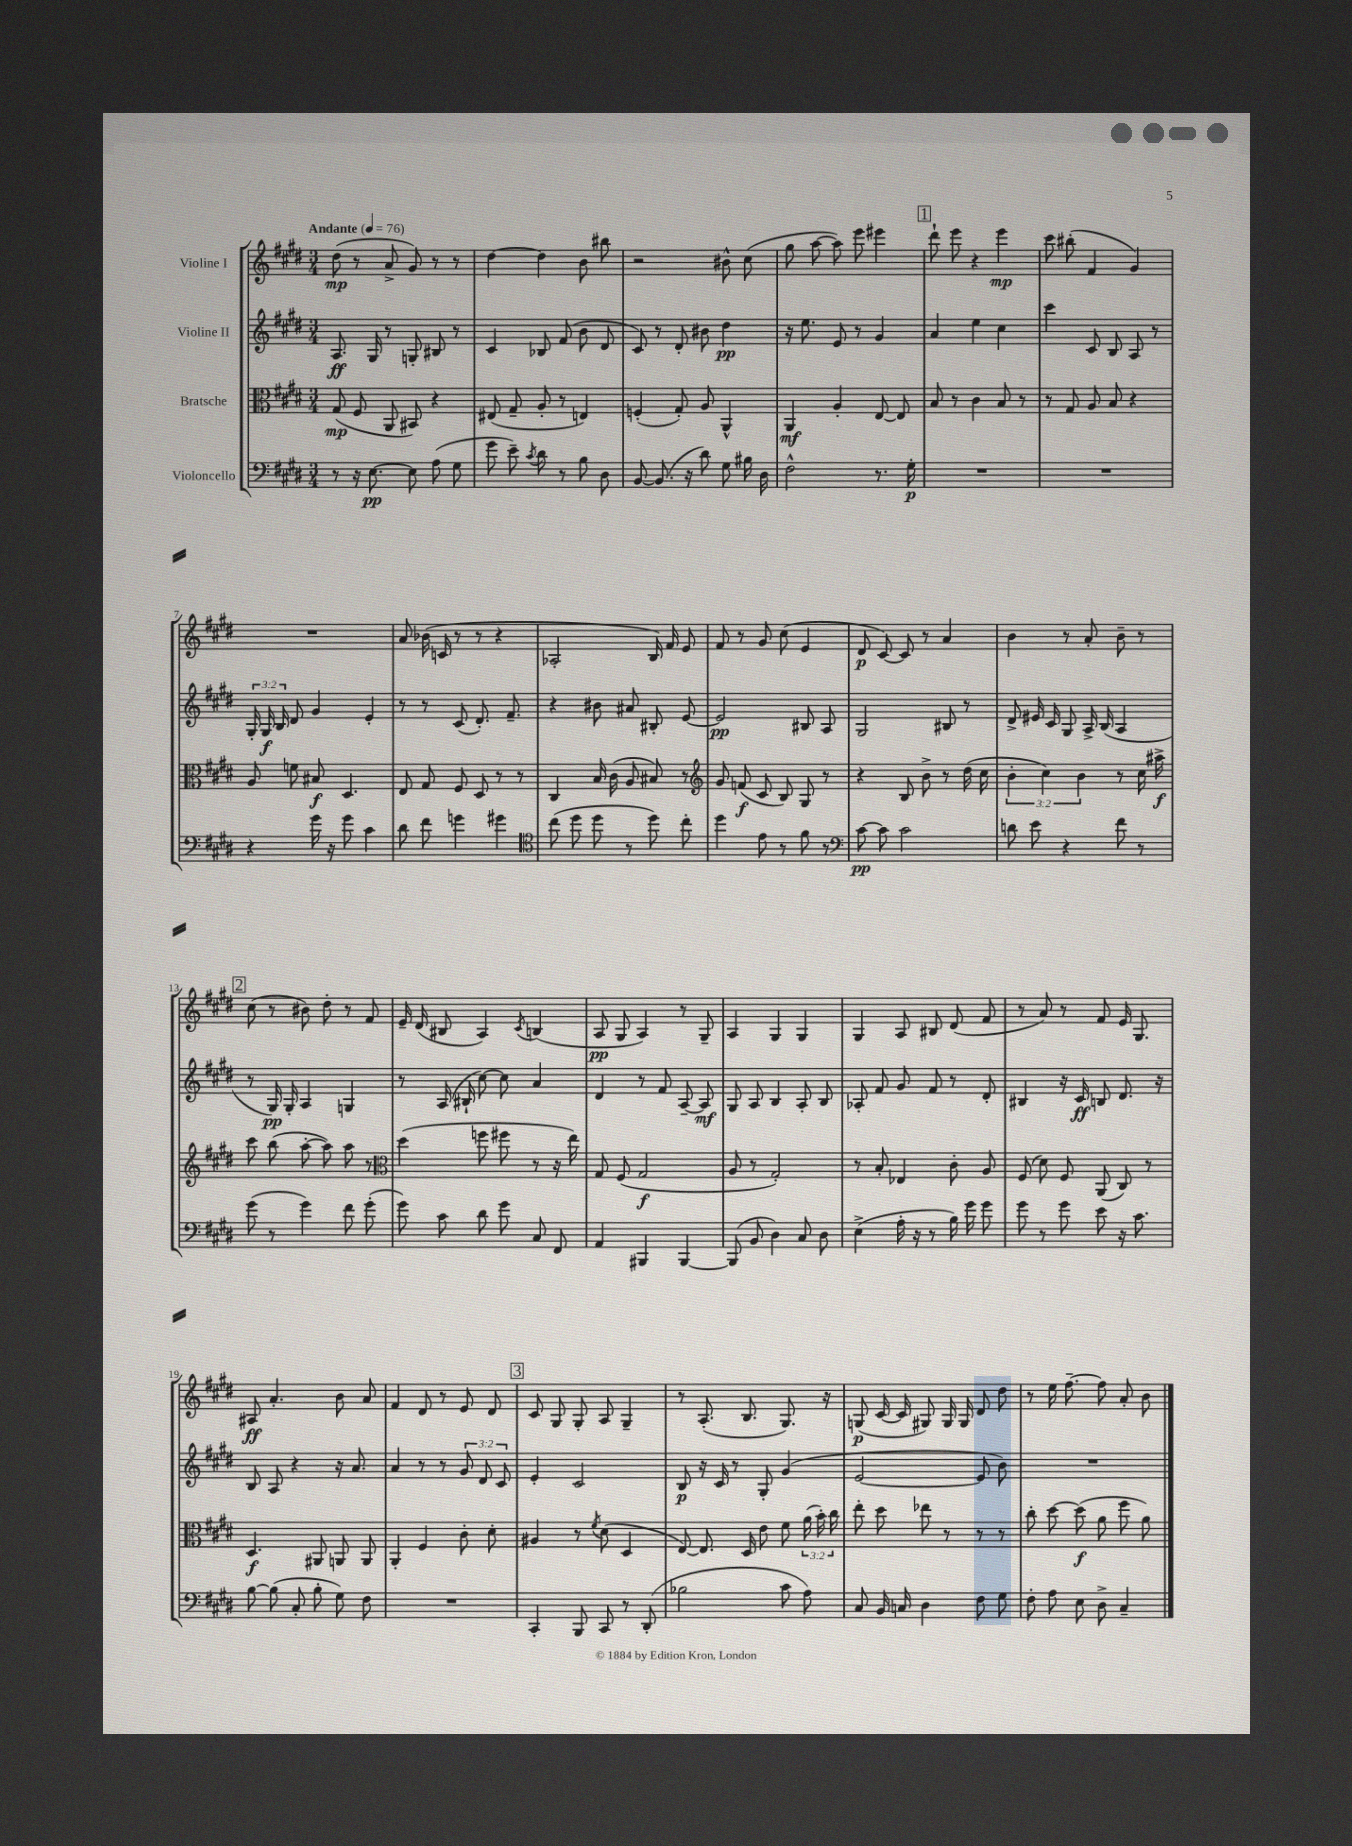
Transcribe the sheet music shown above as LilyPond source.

<<
\new StaffGroup <<
\new Staff = "s0" \with { instrumentName = "Violine I" } {
    \clef treble \key e \major \numericTimeSignature \time 3/4 \tempo "Andante" 4 = 76
    \autoBeamOff dis''8\mp( r8 a'8-> gis'8) r8 r8 |
    dis''4~ dis''4 b'8 bis''8 |
    r2 bis'8-^ cis''8( |
    gis''8 a''8~ a''8) e'''8 eis'''4 |
    \mark \markup { \box "1" } dis'''8-! e'''8 r4 e'''4\mp |
    cis'''8 bis''8-.( fis'4 gis'4) |
    R2. |
    a'8 bes'16( c'16 r8 r8 r4 |
    aes2-. b16) fis'16 e'8 |
    fis'8 r8 gis'8 cis''8( e'4 |
    dis'8\p cis'8~) cis'8 r8 a'4 |
    b'4 r8 a'8-. b'8-- r8 |
    \mark \markup { \box "2" } cis''8( r8 bis'8) dis''8-. r8 fis'8 |
    e'16-- dis'16( bis8 a4) \acciaccatura { cis'8 } b4( |
    a8\pp gis8 a4) r8 gis8-- |
    a4 gis4 gis4 |
    gis4 a8 bis8 dis'8( fis'8 |
    r8 a'8) r8 fis'8 e'16 gis8. |
    ais8\ff a'4.-. b'8 a'8 |
    fis'4 dis'8 r8 e'8 dis'8 |
    \mark \markup { \box "3" } cis'8 gis8 gis8-. a8 gis4-- |
    r8 a8.-.( b8. gis8.) r16 |
    g8\p( cis'16~ cis'16 gis8) gis16 gis16 dis'8 dis''8 |
    r8 e''16 fis''8.~-- fis''8 a'8-. b'8 \bar "|." |
}
\new Staff = "s1" \with { instrumentName = "Violine II" } {
    \clef treble \key e \major \numericTimeSignature \time 3/4 \override Staff.TupletNumber.text = #tuplet-number::calc-fraction-text
    \autoBeamOff a8.\ff gis16 r8 g8-. bis8 r8 |
    cis'4 bes8 fis'8( b'8 dis'8 |
    cis'8) r8 dis'8-. bis'8 dis''4\pp |
    r16 e''8. e'8 r8 gis'4 |
    \mark \markup { \box "1" } a'4 e''4 cis''4 |
    cis'''4 cis'8 b8 a8 r8 |
    \tuplet 3/2 { gis16-. gis16\f b16 } dis'8 gis'4 e'4-. |
    r8 r8 cis'8( dis'8.-.) fis'8.-- |
    r4 bis'8 ais'8 bis8-. e'8~ |
    e'2\pp bis8 a8 |
    gis2 bis8 r8 |
    dis'8-> eis'16 cis'16 gis8 a16-> b16( a4 |
    \mark \markup { \box "2" } r8 gis16\pp) gis16-. a4 g4 |
    r8 a16( bis16-! cis''8~) cis''8 a'4 |
    dis'4 r8 fis'8 a8~-- a8\mf |
    gis8 a8 b4 a8-. b8 |
    aes8-. fis'8 gis'8 fis'8 r8 dis'8-. |
    bis4 r16 cis'16\ff b8 dis'8. r16 |
    b8 a8 r4 r16 a'8. |
    a'4 r8 r8 \tuplet 3/2 { gis'8 dis'8 cis'8 } |
    \mark \markup { \box "3" } e'4-. cis'2 |
    b8\p r16 cis'16 r8 gis8-. gis'4( |
    e'2~ e'8 b'8) |
    R2. \bar "|." |
}
\new Staff = "s2" \with { instrumentName = "Bratsche" } {
    \clef alto \key e \major \numericTimeSignature \time 3/4 \override Staff.TupletNumber.text = #tuplet-number::calc-fraction-text
    \autoBeamOff gis8\mp( fis8 a,8 bis,8) r4 |
    eis8( gis8-- a8-. r8 e4) |
    f4-.( gis8-.) a8 a,4-^ |
    a,4\mf a4-. e8~ e8 |
    \mark \markup { \box "1" } b8 r8 cis'4 b8 r8 |
    r8 gis8 a8 b8 r4 |
    a8 f'8 bis8\f dis4. |
    e8 gis8 fis8 dis8 r8 r8 |
    cis4 b16 cis'16( a8 bis8) r8 |
    \clef treble gis'8 f'8\f( cis'8 b8) gis8 r8 |
    r4 b8 b'8-> r8 dis''16( cis''16 |
    \tuplet 3/2 { b'4-. cis''4) b'4 } r8 cis''16 ais''16->\f |
    \mark \markup { \box "2" } cis'''8 b''8( a''8~-. a''8) a''8 r8 |
    \clef alto dis''4( f''8 fis''8 r8 r16 e''16) |
    gis8 fis8( gis2\f |
    a8 r8 gis2-.) |
    r8 b8-. ees4 cis'8-. a8 |
    fis8( dis'8) fis8 a,8( cis8) r8 |
    dis4.\f ais,8 a,8 a,8 |
    a,4-. fis4 cis'8-. dis'8-. |
    \mark \markup { \box "3" } ais4 r8 \acciaccatura { fis'8 } dis'8( dis4 |
    e8~) e8. dis16 e'8 fis'8 \tuplet 3/2 { a'16( b'16-.) cis''16 } |
    e''8-. dis''8 ees''8 r8 r8 r8 |
    cis''8-. dis''8~ dis''8\f( a'8 fis''8 a'8) \bar "|." |
}
\new Staff = "s3" \with { instrumentName = "Violoncello" } {
    \clef bass \key e \major \numericTimeSignature \time 3/4
    \autoBeamOff r8 r16 e8.~\pp e8 a8( gis8 |
    gis'8 e'8--) \acciaccatura { cis'8 } dis'8 r8 b8 dis8 |
    b,8~ b,8.( r16 dis'8) gis8 bis16 dis16 |
    fis2-^ r8. gis16-.\p |
    \mark \markup { \box "1" } R2. |
    R2. |
    r4 gis'16 r16 gis'8 cis'4 |
    dis'8 fis'8 g'4 gis'4 |
    \clef tenor cis''8( dis''8 dis''8 r8 dis''8) cis''8-. |
    dis''4 e'8 r8 fis'8 r8 |
    \clef bass cis'8~\pp cis'8 cis'2 |
    d'8 e'8 r4 fis'8 r8 |
    \mark \markup { \box "2" } gis'8( r8 gis'4) fis'8 gis'8-.( |
    gis'8) cis'8 dis'8 gis'8 cis8 fis,8 |
    a,4 bis,,4 bis,,4~ |
    bis,,8( b,8 dis4) cis8 dis8 |
    e4->( a16-. r16 r8 b16) gis'16 gis'8 |
    gis'8 r8 gis'8 e'8 r16 cis'8. |
    b8~ b8( cis8-. b8-. gis8) fis8 |
    R2. |
    \mark \markup { \box "3" } cis,4-. b,,8 cis,8 r8 dis,8-.( |
    bes2 cis'8 a8) |
    cis8 b,16 c16 dis4 fis8 gis8 |
    fis8-. a8 e8 dis8-> cis4-- \bar "|." |
}
>>
>>
